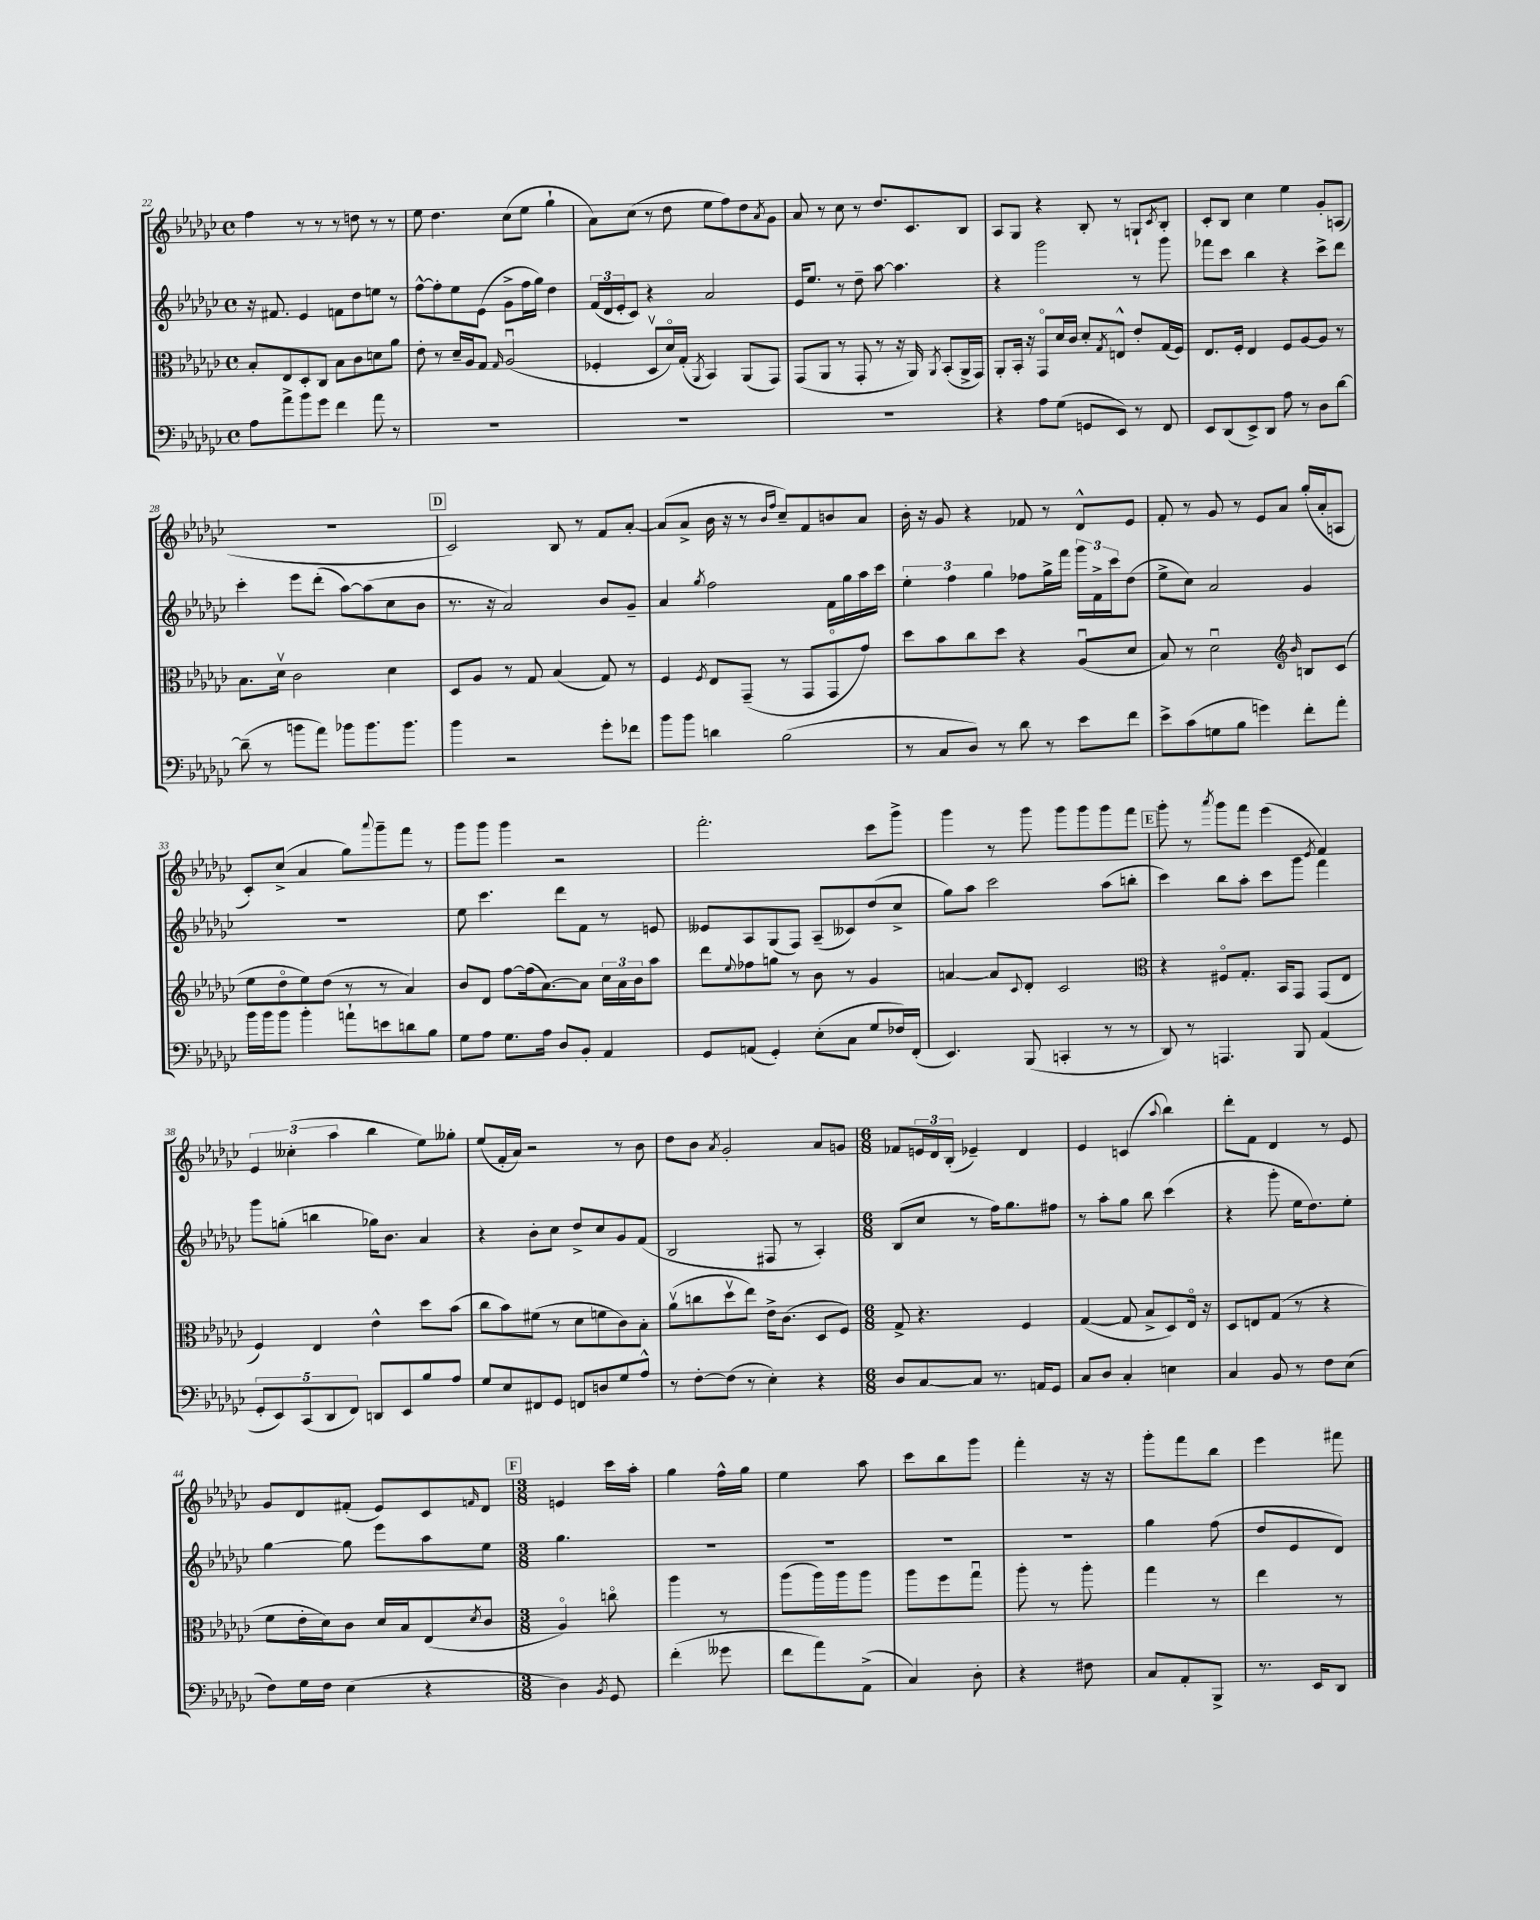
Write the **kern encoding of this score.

**kern	**kern	**kern	**kern
*staff4	*staff3	*staff2	*staff1
*clefF4	*clefC3	*clefG2	*clefG2
*k[b-e-a-d-g-c-]	*k[b-e-a-d-g-c-]	*k[b-e-a-d-g-c-]	*k[b-e-a-d-g-c-]
*M4/4	*M4/4	*M4/4	*M4/4
*met(c)	*met(c)	*met(c)	*met(c)
8A-	8B-'	16r	4ff
.	.	8.f#	.
8a-^	8E-	.	.
8b-	8D-'	4e-	8r
8g-	8C-	.	8r
4f	8B-	8f	8r
.	8c-	8dd-	8dd
8a-	8d	8ee	8r
8r	8a-	8r	8r
=	=	=	=
1r	8e-'	[8ff^^	8ee-
.	8r	8ff']	4.dd-
.	16d-~	8ee-	.
.	16A-	.	.
.	8G-	(8e-	.
.	16qqG-	.	.
.	(2A-u	8g-^	(8cc-
.	.	16ff	8ee-
.	.	16gg-)	.
.	.	4dd-	4gg-`
=	=	=	=
1r	4F-'	(24f	8a-)
.	.	24d-	.
.	.	24e-'	.
.	.	8c-)	(8cc-
.	8D-v	4r	8r
.	16d-o)	.	8dd-
.	(16G-'	.	.
.	8qAA-	.	.
.	4BB-)	2a-	8ee-
.	.	.	8ff)
.	(8AA-	.	8dd-
.	.	.	8qa-
.	8GG-)	.	8g-
=	=	=	=
1r	(8GG-	16e-	8a-
.	.	8.ee-	.
.	8AA-	.	8r
.	8r	8r	8cc-
.	8GG-'	8dd-~	8r
.	8r	[8aa-	8.dd-
.	16r	4.aa-]	.
.	16AA-)	.	8.c-
.	8qAA-	.	.
.	(8BB-'	.	.
.	16AA-^	.	8B-
.	16GG-)	.	.
=	=	=	=
4r	8AA-'	4r	8A-
.	16BB-'	.	8G-
.	16r	.	.
8A-	8GG-o	2ggg-	4r
(8G-	16d-	.	.
.	16c-	.	.
8GG	8d-'	.	8B-'
.	8qG-	.	.
8EE-)	8E^^	.	8r
8r	8e-'	8r	8G`
.	.	.	8qc-
8FF	(16G-	8ggg-	8B-'
.	16F)	.	.
=	=	=	=
8EE-	8.E-	8fff-	8c-'
(8DD-	.	8ccc-	8B-
.	16F'	.	.
8EE-^)	4E-	4bb-	4cc-
8DD-	.	.	.
8A-	8F	4r	4ee-
8r	[8A-	.	.
8D-	8A-]	8ccc-^	8g-'
[8d-	8r	8ddd-	(8A
=	=	=	=
(8d-~]	8.B-	4ccc-'	1r
8r	.	.	.
.	16d-v	.	.
8b	2c-	8eee-	.
8a-)	.	(8ddd-'	.
8b-	.	[8aa-)	.
8.b-	.	(8aa-]	.
.	4d-	8cc-	.
8.b-	.	.	.
.	.	8b-	.
=	=	=	=
4b-	8D-	8.r	2c-)
.	8A-	.	.
.	.	16r	.
2r	8r	2a-)	.
.	8G-	.	.
.	(4B-	.	8B-
.	.	.	8r
8g-'	8G-)	8b-	8f
8f-	8r	8g-~	[8a-'
=	=	=	=
8b-	4F	4a-	(8a-]
8b-	.	.	8a-^
.	8qF	8qgg-	.
4d	8E-	2ff	16b-
.	.	.	16r
.	(8GG-~	.	8r
.	.	.	16qqb-
.	.	.	16qqff
(2B-	8r	.	8cc-~)
.	8GG-	.	8f
.	8GG-o	16f	8b
.	.	16gg-	.
.	8g-)	16aa-	8a-
.	.	16ccc-	.
=	=	=	=
8r	8dd-	6ee-'	16b-'
.	.	.	16r
8C-	8b-	.	8g-
.	.	6ff	.
8D-)	8cc-	.	4r
.	.	6gg-	.
8r	8dd-	.	.
8d-	4r	8ff-	8f-
8r	.	16gg-^	8r
.	.	16fff	.
8e-	(8A-u	24ggg-	8d-^^
.	.	24f^	.
.	.	24ccc-	.
8f	8d-	(8dd-	8e-
=	=	=	=
8e-^	8B-)	8ee-^	8f'
(8c-	8r	8cc-)	8r
8G	2d-u	2a-	8g-
8B-	.	.	8r
4g)	.	.	8e-
.	.	.	8a-
.	16qqc-	.	.
8f'	8B	4g-	(16gg-'
.	.	.	16a-'
8a-'	(8c-	.	8A
=	=	=	=
*	*clefG2	*	*
16b-	8ee-	1r	8c-')
16b-	.	.	.
8b-	8dd-o	.	(8cc-^
4b-'	8ee-)	.	4a-
.	(8dd-	.	.
8a`	8r	.	8gg-)
.	.	.	8qqaaa-
8e	8r	.	8ggg-~
8d	4a-)	.	8fff
8B-	.	.	8r
=	=	=	=
8G-	8b-	8ee-	8ggg-
8A-	8d-	4.ccc-	8ggg-
8.G-	[8ff	.	4ggg-
.	(16ff]	.	.
16A-	[8.a-)	.	.
8D-	.	8ddd-	2r
8BB-'	8a-]	8f	.
4AA-	24cc-	8r	.
.	24a-	.	.
.	24b-	.	.
.	8aa-	8e	.
=	=	=	=
8GG-	8ddd-	8e--	2.fff'
.	8qqee-	.	.
(8AA	8ff-	8A-	.
4GG-')	8gg	(8G-	.
.	8r	8F)	.
(8E-'	8b-	(8A-~	.
8C-	8r	8c--)	.
8G-	4g-	(8dd-	8ccc-
16F-)	.	8cc-^	8ggg-^
(16FF'	.	.	.
=	=	=	=
4.EE-)	[4a	8gg-)	4ggg-
.	.	8aa-	.
.	8a]	2ccc-	8r
.	8qqc-	.	.
(8BBB-	8d-'	.	8ggg-
4CC'	2c-	.	8ggg-
.	.	.	8ggg-
8r	.	(8aa-	8ggg-
8r	.	8bb'	8fff
=	=	=	=
*	*clefC3	*	*
8DD-)	4r	4ccc-)	8ggg-'
8r	.	.	8r
.	.	.	8qaaa-
4.AAA	8F#o	8bb-	8ggg-
.	8.G-'	8aa-'	8fff
.	.	8ccc-	(4eee-
.	16BB-	.	.
8BBB-	8GG-	8ggg-	.
.	.	.	8qe-
(4AA-	(8GG-	4fff	4f)
.	8E-	.	.
=	=	=	=
10GG-'	4F)	8ggg-	6e-
10EE-)	.	.	.
.	.	(8gg'	.
.	.	.	(6cc--'
(10CC-	.	.	.
.	4E-	4bb	.
10DD-	.	.	.
.	.	.	6aa-
10FF)	.	.	.
8DD	4e-^^	16gg-)	4bb-
.	.	8.b-	.
8EE-	.	.	.
8B-	8dd-	4a-	8ee-)
8A-	(8b-	.	8gg--'
=	=	=	=
8G-	8cc-	4r	(8ee-
8E-	8b-)	.	16f'
.	.	.	16a-)
8FF#	(8f#	8b-'	2r
8GG-	8r	8cc-	.
8FF	8d-	8dd-^	.
8D	8f	8cc-	.
8G-	8c-)	8g-	8r
8A-^^	8B-'	(8f	8b-
=	=	=	=
8r	(8a-v	2B-	8dd-
[8F'	8cc	.	8b-
.	.	.	8qa-
(8F]	8dd-v	.	2g-'
8r	8ee-)	.	.
4E-')	16e-^	8F#	.
.	(8.c-	.	.
.	.	8r	.
4r	8D-	4A-')	8a-
.	8F)	.	8g
=	=	=	=
*M6/8	*M6/8	*M6/8	*M6/8
8D-	8G-^	(8B-	8f-
[8C-	4.r	8cc-	24e
.	.	.	24d-
.	.	.	(24B-'
8C-]	.	8r	4e-~)
8.r	.	16ff)	.
.	.	8.gg-	.
.	4F	.	4d-
16AA	.	.	.
8GG-	.	8ff#	.
=	=	=	=
8C-	([4G-	8r	4e-
8D-	.	8aa-'	.
4C-'	8G-]	8gg-	(4c
.	8B-^	8bb-	.
.	.	.	8qqaa-
4E	8D-)	(4ccc-	4bb-)
.	16E-o	.	.
.	16r	.	.
=	=	=	=
4C-	8D-	4r	8ddd-'
.	8E	.	8f
8BB-	(8G-	8ggg-'	4d-
8r	8r	16ee-	.
.	.	8.dd-)	.
8F	4r	.	8r
(8E-	.	8ee-'	8e-
=	=	=	=
8F)	8f	[4gg-	8g-
16G-	16e-'	.	8d-
16F	16d-)	.	.
(4E-	8c-	8gg-]	(8f#'
.	16d-	8eee-	8e-)
.	16B-	.	.
4r	(8E-	8aa-	8c-
.	8qd-	.	16qqf
.	8c-	8ee-	8d-
=	=	=	=
*M3/8	*M3/8	*M3/8	*M3/8
4D-)	4A-o)	4.gg-	4e
8qBB-	.	.	.
8GG-	8cco	.	16ccc-
.	.	.	16aa-'
=	=	=	=
(4f'	4aa-	4.r	4gg-
8g--	8r	.	16ff^^
.	.	.	16gg-
=	=	=	=
8f	(8aa-	4.r	4ee-
8a-)	16aa-)	.	.
.	16aa-	.	.
(8AA-^	8aa-	.	8aa-
=	=	=	=
4C-)	8aa-	4.r	8ccc-
.	8ff	.	8bb-
8D-'	8gg-u	.	8ggg-
=	=	=	=
4r	8aa-'	4.r	4fff'
.	8r	.	.
8F#	8aa-'	.	16r
.	.	.	16r
=	=	=	=
8C-	4gg-	4gg-	8ggg-'
8AA-'	.	.	8fff
8BBB-^	8r	(8ff	8bb-
=	=	=	=
8.r	4ee-	8dd-	4eee-
.	.	8e-	.
16EE-	.	.	.
8DD-	8r	8d-)	8fff#
==	==	==	==
*-	*-	*-	*-
